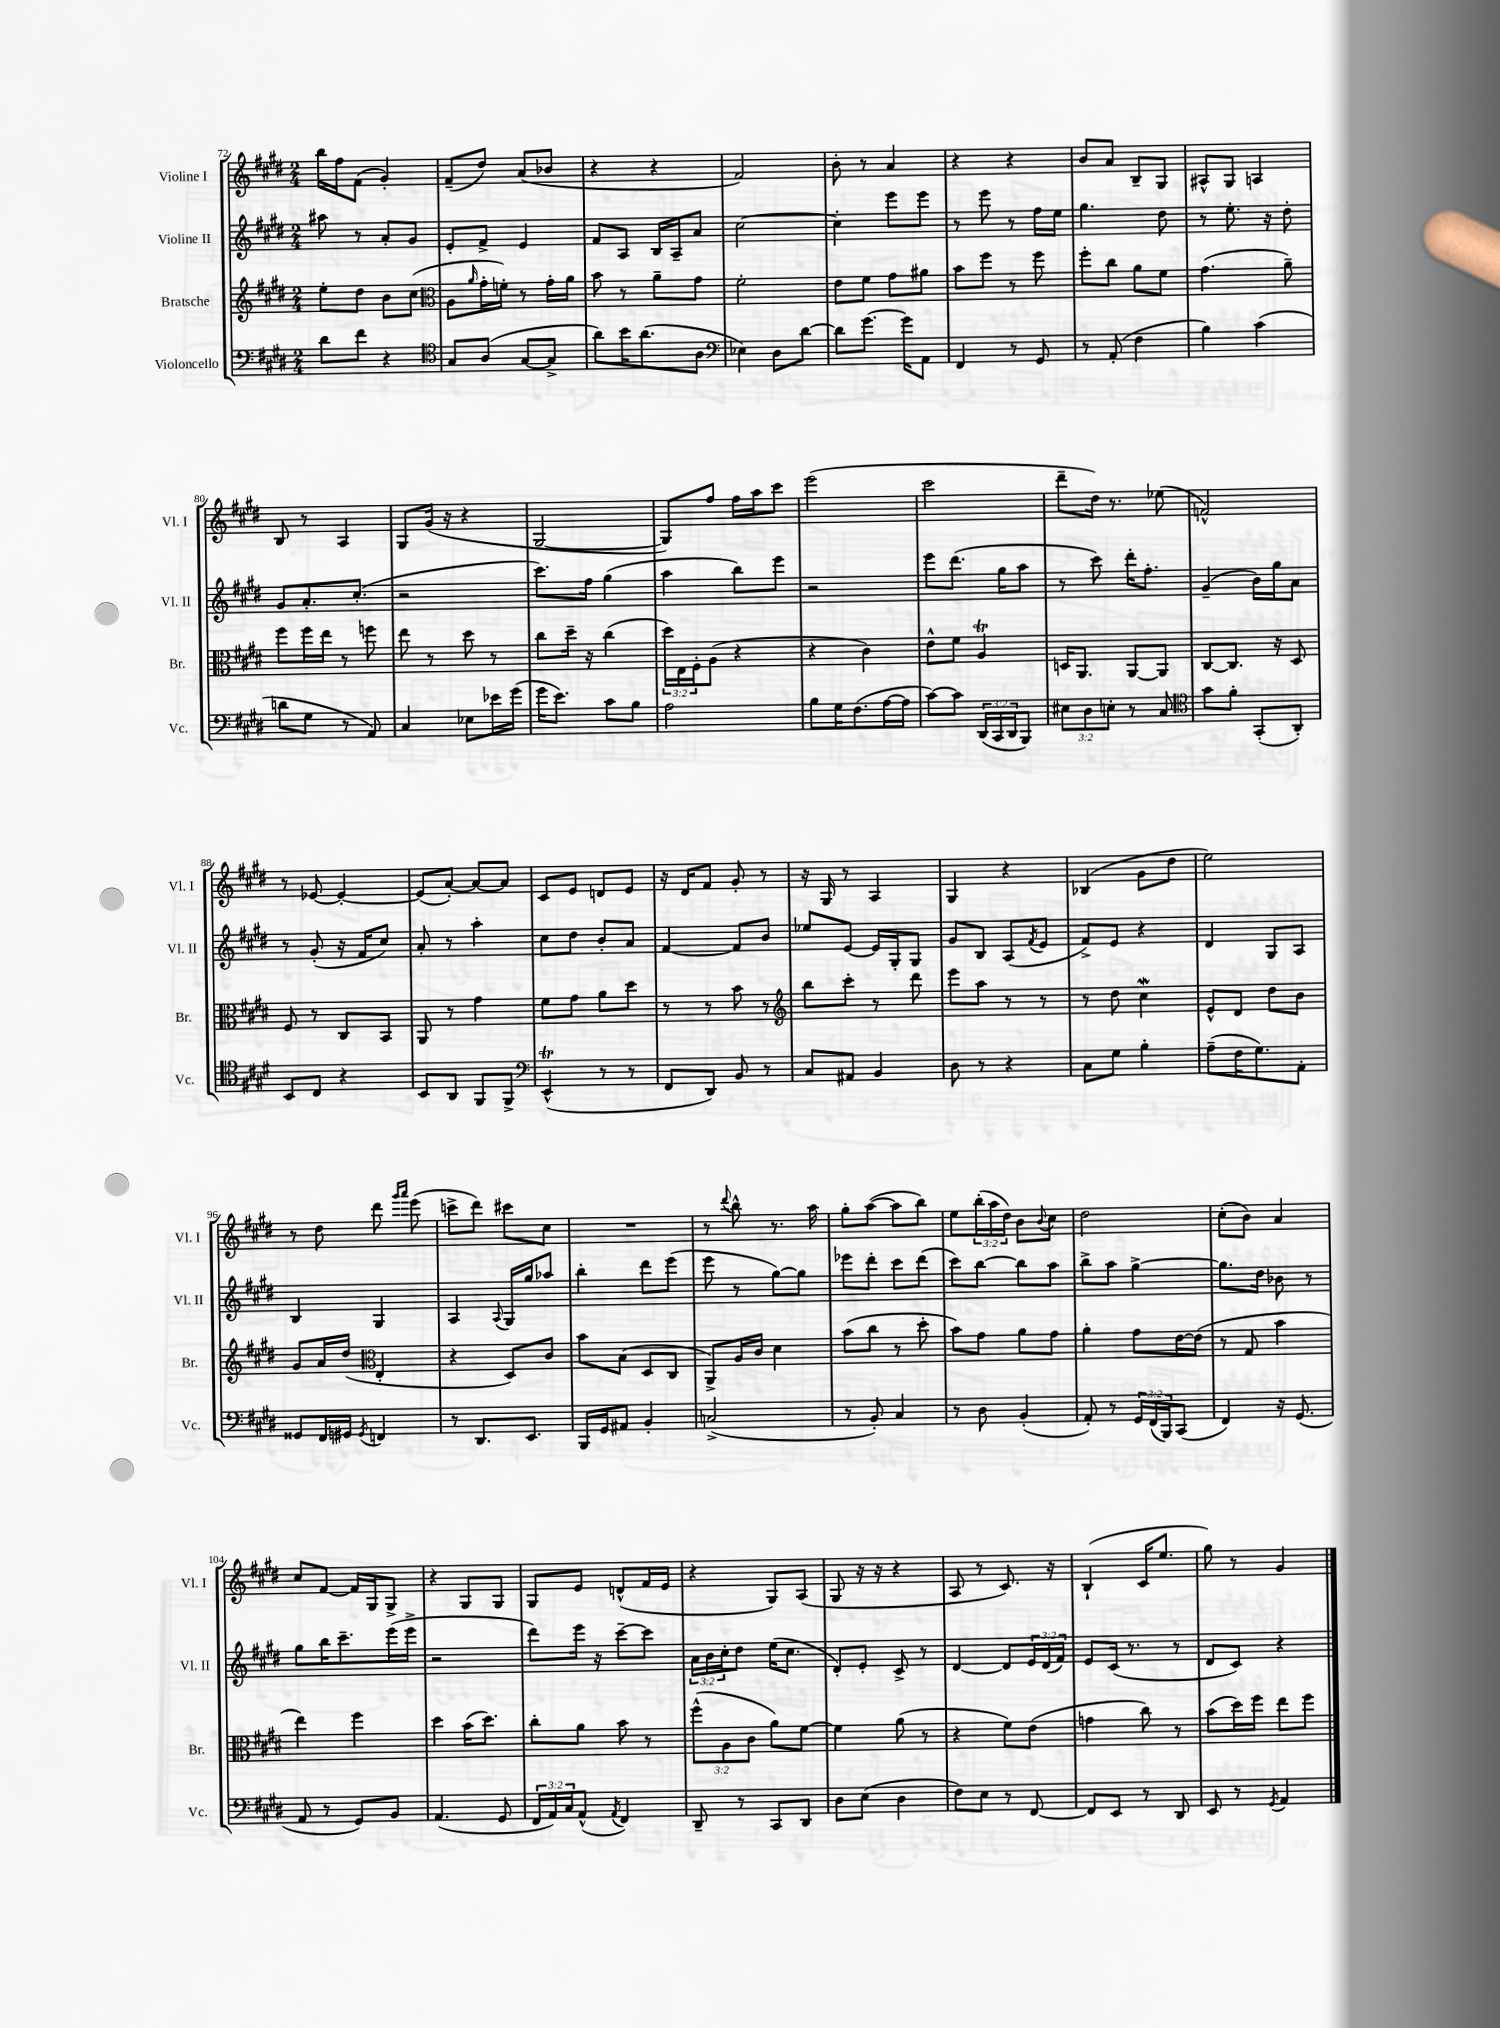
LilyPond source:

<<
\new StaffGroup <<
\new Staff = "s0" \with { instrumentName = "Violine I" shortInstrumentName = "Vl. I" } {
    \clef treble \key e \major \numericTimeSignature \time 2/4 \override Staff.TupletNumber.text = #tuplet-number::calc-fraction-text
    b''16 fis''16 fis'8( gis'4-.) |
    fis'8--( dis''8) a'8( bes'8 |
    r4 r4 |
    fis'2) |
    b'8-. r8 a'4 |
    r4 r4 |
    b'8 a'8 b8-- gis8 |
    ais8-^ gis8 a4 |
    b8 r8 a4 |
    gis8 gis'16( r16 r4 |
    gis2~ |
    gis8) fis''8 fis''16 a''16 cis'''8 |
    e'''2( |
    cis'''2 |
    dis'''8-- dis''16) r8. ees''8( |
    f'2-^) |
    r8 ees'8~ ees'4~-. |
    ees'8( a'8~-.) a'8~ a'8 |
    cis'8 e'8 d'8 e'8 |
    r16 dis'16 fis'8 gis'8-. r8 |
    r16 gis16 r8 a4 |
    gis4 r4 |
    bes4( gis'8 dis''8 |
    e''2) |
    r8 dis''8 dis'''8 \grace { gis'''16 a'''16 } e'''8( |
    c'''8-> dis'''8) cis'''8 cis''8 |
    R2 |
    r8 \appoggiatura { dis'''8 } b''8-^ r8. a''16 |
    gis''8-. a''8~( a''8 b''8) |
    e''8 \tuplet 3/2 { b''16-.( a''16 dis''16) } b'8 \appoggiatura { b'8 } cis''8 |
    dis''2 |
    cis''8-.( b'8) a'4 |
    cis''8 fis'8~ fis'16 gis16 gis8-> |
    r4 gis8 gis8 |
    gis8 e'8 d'8-^( fis'16 e'16 |
    r4 gis8) a8( |
    gis8 r16 r16 r4 |
    a8 r8 cis'8.) r16 |
    b4-!( cis'16 e''8. |
    gis''8) r8 gis'4 \bar "|." |
}
\new Staff = "s1" \with { instrumentName = "Violine II" shortInstrumentName = "Vl. II" } {
    \clef treble \key e \major \numericTimeSignature \time 2/4 \override Staff.TupletNumber.text = #tuplet-number::calc-fraction-text
    ais''8 r8 a'8-. gis'8 |
    e'8-. fis'8-> e'4 |
    fis'8 a8 b16 a16-- a'8 |
    cis''2~ |
    cis''4-. e'''8 e'''8 |
    r8 e'''8 r8 fis''16 e''16 |
    gis''4. dis''8 |
    r8 e''8.-. r16 dis''8-. |
    gis'8 a'8.-. cis''8.-.( |
    r2 |
    cis'''8.) fis''16 gis''4( |
    a''4 b''8) e'''8 |
    r2 |
    e'''8 dis'''8.( gis''16 a''8 |
    r8 cis'''8) dis'''16-. fis''8.-. |
    gis'4--( b'16) gis''16 a'8 |
    r8 gis'8-.( r16 fis'16 cis''8) |
    a'8-. r8 a''4-. |
    cis''8 dis''8 b'8-. a'8 |
    fis'4~ fis'8 b'8 |
    ees''8 e'8~ e'16 gis16-. gis8 |
    gis'8 b8 a8( \acciaccatura { fis'8 } e'8 |
    fis'8->) e'8 r4 |
    dis'4 gis8 a8 |
    b4 gis4 |
    a4 \appoggiatura { a8 } gis16 gis''16 aes''8 |
    b''4-. dis'''8 e'''8( |
    e'''8 r8 gis''8~) gis''8 |
    ees'''8 dis'''8-. cis'''8 dis'''8( |
    cis'''8) b''8~ b''8 a''8 |
    b''8-> a''8 gis''4~-> |
    gis''8. dis''16 bes'8 r8 |
    gis''8 b''16 cis'''8.-- e'''16( e'''16-> |
    r2 |
    dis'''8) e'''16 r16 cis'''8~-- cis'''8 |
    \tuplet 3/2 { a'16 b'16 cis''16-. } dis''8 e''16( cis''8. |
    dis'8-.) e'8-. cis'8-> r8 |
    dis'4~ dis'8 \tuplet 3/2 { e'16 dis'16( fis'16) } |
    e'8 cis'16( r8. r8 |
    dis'8 cis'8) r4 \bar "|." |
}
\new Staff = "s2" \with { instrumentName = "Bratsche" shortInstrumentName = "Br." } {
    \clef treble \key e \major \numericTimeSignature \time 2/4 \override Staff.TupletNumber.text = #tuplet-number::calc-fraction-text
    e''8-. dis''8 b'8 cis''8( |
    \clef alto a8 \grace { a'16 } gis'16-. f'16-.) r8 gis'16-. a'16 |
    b'8 r8 a'8-- gis'8 |
    fis'2-. |
    e'8 fis'8 gis'8 ais'8 |
    b'8 fis''8 r8 fis''8 |
    fis''8-. cis''8 a'8 fis'8 |
    gis'4.( a'8--) |
    fis''8 fis''16 e''16 r8 f''8 |
    e''8 r8 dis''8 r8 |
    cis''8 dis''16-- r16 cis''4( |
    \tuplet 3/2 { dis''16) e16 fis16-. } a8( r4 |
    r4 cis'4) |
    e'8-^ fis'8 a4\trill |
    d16 a,8. a,8~ a,8 |
    cis8~ cis8. r16 dis8 |
    fis8 r8 cis8 b,8 |
    a,8 r8 gis'4 |
    fis'8 gis'8 a'8 dis''8 |
    r8 r8 b'8 r8 |
    \clef treble b''8 cis'''8-. r8 dis'''8 |
    e'''8 a''8 r8 r8 |
    r8 dis''8 cis''4\mordent |
    e'8-^ dis'8 dis''8 b'8 |
    gis'8 a'16 dis''16( \clef alto e4-. |
    r4 dis8) cis'8 |
    b'8 b8( dis8 cis8 |
    a,8->) a16 cis'16 dis'4 |
    b'8( cis''8 r8 dis''8-. |
    b'8) gis'8 a'8 gis'8 |
    a'4-. gis'8 e'16~ e'16( |
    r8 gis8 b'4 |
    e''4) fis''4 |
    dis''4 b'16( dis''8.) |
    cis''8-. a'8 b'8 r8 |
    \tuplet 3/2 { fis''8-^( a8 cis'8 } a'8) fis'8~ |
    fis'4 a'8( r8 |
    r4 fis'8) e'8( |
    g'4 cis''8) r8 |
    b'8( dis''16) fis''16 e''8 fis''8 \bar "|." |
}
\new Staff = "s3" \with { instrumentName = "Violoncello" shortInstrumentName = "Vc." } {
    \clef bass \key e \major \numericTimeSignature \time 2/4 \override Staff.TupletNumber.text = #tuplet-number::calc-fraction-text
    dis'8 fis'8 r4 |
    \clef tenor gis8 a8( gis8~ gis8-> |
    a'8) b'16 a'8.( a8 |
    \clef bass ees4) dis8 dis'8~ |
    dis'8 gis'8.~ gis'16 a,8 |
    fis,4 r8 gis,8 |
    r8 a,8-.( fis4 |
    b4) cis'4( |
    d'8 gis8 r8 a,8) |
    cis4 ees8 ees'16 gis'16( |
    gis'16 e'8.) cis'8 b8 |
    a2 |
    b8 gis16 fis8.( a16~ a16 |
    cis'8~) cis'8 \tuplet 3/2 { dis,16( cis,16 dis,16 } b,,8) |
    \tuplet 3/2 { eis8 dis8 e8-. } r8 cis8 |
    \clef tenor gis'8 fis'8-. gis,8-.( a,8-.) |
    b,8 cis8 r4 |
    b,8 a,8 fis,8 fis,8-> |
    \clef bass e,4-^\trill( r8 r8 |
    fis,8 dis,8) b,8 r8 |
    cis8 ais,8 b,4 |
    dis8 r8 r4 |
    cis8 gis8 b4-. |
    a8--( fis16 gis8.) a,8-. |
    gisis,8 fis,16 gis,16 \acciaccatura { gis,8 } f,4 |
    r8 dis,8. e,8. |
    b,,16 gis,16 ais,8 b,4-. |
    c2->( |
    r8 b,8-.) cis4 |
    r8 dis8 b,4-.( |
    a,8-.) r8 \tuplet 3/2 { gis,16 fis,16( b,,16) } cis,8( |
    fis,4) r16 gis,8.( |
    a,8 r8 gis,8) b,8 |
    a,4.( gis,8 |
    \tuplet 3/2 { fis,16 a,16) cis16 } a,8-^( \acciaccatura { a,8 } fis,4) |
    dis,8-- r8 cis,8 dis,8 |
    dis8 e8( dis4 |
    fis8) e8 r8 fis,8~ |
    fis,8 e,8 r8 dis,8 |
    e,8 r8 \acciaccatura { gis,8 } a,4 \bar "|." |
}
>>
>>
\layout { \context { \Score currentBarNumber = #72 } }
